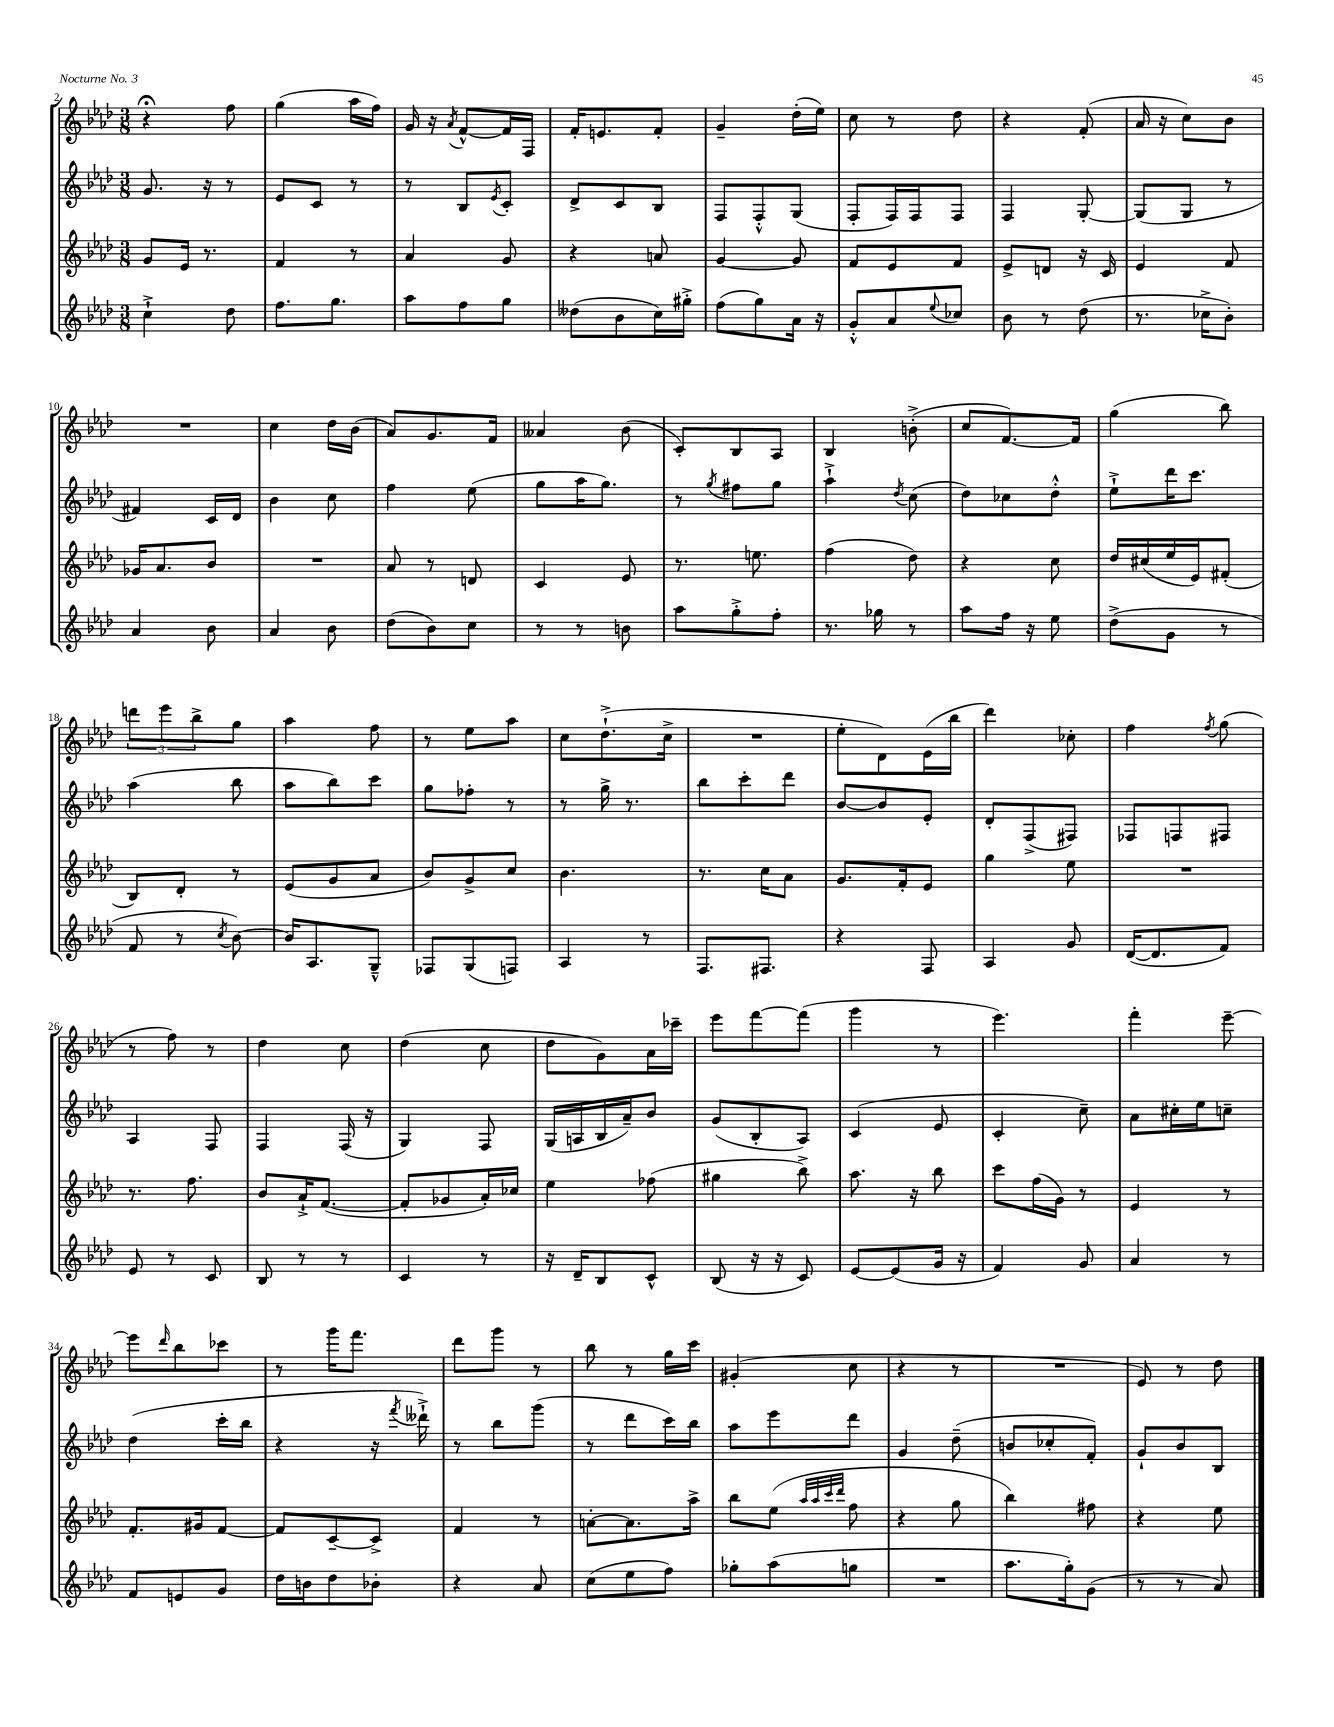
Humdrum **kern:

**kern	**kern	**kern	**kern
*staff4	*staff3	*staff2	*staff1
*clefG2	*clefG2	*clefG2	*clefG2
*k[b-e-a-d-]	*k[b-e-a-d-]	*k[b-e-a-d-]	*k[b-e-a-d-]
*M3/8	*M3/8	*M3/8	*M3/8
4cc`^	8g	8.g	4r;
.	16e-	.	.
.	8.r	16r	.
8dd-	.	8r	8ff
=	=	=	=
8.ff	4f	8e-	(4gg
.	.	8c	.
8.gg	.	.	.
.	8r	8r	16aa-
.	.	.	16ff)
=	=	=	=
8aa-	4a-	8r	16g
.	.	.	16r
.	.	.	8qa-
8ff	.	8B-	[8f^^
.	.	8qe-	.
8gg	8g	8c'	16f]
.	.	.	16F
=	=	=	=
(8dd--	4r	8d-^	16f'
.	.	.	8.e
8b-	.	8c	.
16cc)	8a	8B-	8f'
16gg#'^	.	.	.
=	=	=	=
(8ff	[4g	8F	4g~
8gg)	.	8F'^^	.
16a-	8g]	(8G	(16dd-'
16r	.	.	16ee-)
=	=	=	=
8g'^^	8f	8F'	8cc
8a-	8e-	16F)	8r
.	.	16F	.
8qqee-	.	.	.
8cc-	8f	8F	8dd-
=	=	=	=
8b-	8e-^	4F	4r
8r	8d	.	.
(8dd-	16r	[8G'	(8f'
.	16c	.	.
=	=	=	=
8.r	4e-	(8G]	16a-
.	.	.	16r
.	.	8G	8cc)
16cc-^	.	.	.
8b-')	8f	8r	8b-
=	=	=	=
4a-	16g-	4f#)	4.r
.	8.a-	.	.
8b-	8b-	16c	.
.	.	16d-	.
=	=	=	=
4a-	4.r	4b-	4cc
8b-	.	8cc	16dd-
.	.	.	(16b-
=	=	=	=
(8dd-	8a-	4ff	8a-)
8b-)	8r	.	8.g
8cc	8d	(8ee-	.
.	.	.	16f
=	=	=	=
8r	4c	8gg	4a--
8r	.	16aa-	.
.	.	8.gg)	.
8b	8e-	.	(8b-
=	=	=	=
8aa-	8.r	8r	8c')
.	.	8qgg	.
8gg'^	.	8ff#	8B-
.	8.ee	.	.
8ff'	.	8gg	8A-
=	=	=	=
8.r	(4ff	4aa-`^	4B-
16gg-	.	.	.
.	.	8qdd-	.
8r	8dd-)	(8cc	(8b'^
=	=	=	=
8aa-	4r	8dd-)	8cc
16ff	.	8cc-	[8.f)
16r	.	.	.
8ee-	8cc	8dd-'^^	.
.	.	.	16f]
=	=	=	=
(8dd-^	16dd-	8ee-`^	(4gg
.	(16cc#	.	.
8g	16ee-	16ddd-	.
.	16e-)	8.ccc	.
8r	(8f#'	.	8bb-)
=	=	=	=
8f	8B-)	(4aa-	12ddd
.	.	.	12eee-
8r	8d-'	.	.
.	.	.	12bb-^
8qcc	.	.	.
[8b-)	8r	8bb-	8gg
=	=	=	=
16b-]	(8e-	8aa-	4aa-
8.A-	.	.	.
.	8g	8bb-)	.
8G~^^	8a-	8ccc	8ff
=	=	=	=
8F-	8b-)	8gg	8r
(8G	8g^	8ff-'	8ee-
8F)	8cc	8r	8aa-
=	=	=	=
4A-	4.b-	8r	8cc
.	.	16gg^	(8.dd-`^
.	.	8.r	.
8r	.	.	.
.	.	.	16cc^
=	=	=	=
8.F	8.r	8bb-	4.r
.	.	8ccc'	.
8.F#	16cc	.	.
.	8a-	8ddd-	.
=	=	=	=
4r	8.g	[8b-	8ee-'
.	.	8b-]	8d-)
.	16f'	.	.
8F	8e-	8e-'	(16e-
.	.	.	16bb-
=	=	=	=
4A-	4gg	8d-'	4ddd-)
.	.	(8F^	.
8g	8ee-	8F#)	8cc-'
=	=	=	=
([16d-	4.r	8F-	4ff
8.d-]	.	.	.
.	.	8F	.
.	.	.	8qff
8f)	.	8F#	(8gg
=	=	=	=
8e-	8.r	4A-	8r
8r	.	.	8ff)
.	8.ff	.	.
8c	.	8F	8r
=	=	=	=
8B-	8b-	4F	4dd-
8r	16a-`^	.	.
.	([8.f	.	.
8r	.	(16F	8cc
.	.	16r	.
=	=	=	=
4c	8f']	4G)	(4dd-
.	8g-	.	.
8r	16a-')	8F	8cc
.	16cc-	.	.
=	=	=	=
16r	4ee-	(16G	8dd-
16d-~	.	16A	.
8B-	.	16B-	8g)
.	.	16a-~)	.
8c^^	(8ff-	8b-	16a-
.	.	.	16ccc-~
=	=	=	=
(8B-	4gg#	(8g	8eee-
16r	.	8B-'	[8fff
16r	.	.	.
8c)	8bb-^)	8A-)	(8fff]
=	=	=	=
[8e-	8.aa-	(4c	4ggg
(8e-]	.	.	.
.	16r	.	.
16g	8bb-	8e-	8r
16r	.	.	.
=	=	=	=
4f)	8ccc	4c'	4.eee-)
.	(16ff	.	.
.	16g)	.	.
8g	8r	8cc~)	.
=	=	=	=
4a-	4e-	8a-	4fff'
.	.	16cc#'	.
.	.	16ee-	.
8r	8r	8cc~	[8eee-~
=	=	=	=
8f	8.f'	(4dd-	8eee-]
.	.	.	16qqddd-
8e	.	.	8bb-
.	16g#	.	.
8g	[8f	16ccc'	8ccc-
.	.	16bb-	.
=	=	=	=
16dd-	8f]	4r	8r
16b	.	.	.
8dd-	[8c~	.	16ggg
.	.	.	8.fff
8b-'	8c^]	16r	.
.	.	8qfff	.
.	.	16ddd--`^)	.
=	=	=	=
4r	4f	8r	8ddd-
.	.	8bb-	8ggg
8a-	8r	(8ggg	8r
=	=	=	=
(8cc	[8a'	8r	8bb-
8ee-	8.a]	8ddd-	8r
8ff)	.	16ccc)	16gg
.	16aa-^	16bb-	16ccc
=	=	=	=
8gg-'	8bb-	8aa-	(4g#'
(8aa-	(8ee-	8eee-	.
.	32qqaa-	.	.
.	32qqaa-	.	.
.	32qqccc	.	.
.	32qqddd-	.	.
8gg	8ff	8ddd-	8cc
=	=	=	=
4.r	4r	4g	4r
.	8gg	(8dd-~	8r
=	=	=	=
8.aa-	4bb-)	8b	4.r
.	.	8cc-'	.
16gg')	.	.	.
(8g	8ff#	8f')	.
=	=	=	=
8r	4r	8g`	8e-)
8r	.	8b-	8r
8a-)	8ee-	8B-	8dd-
==	==	==	==
*-	*-	*-	*-
